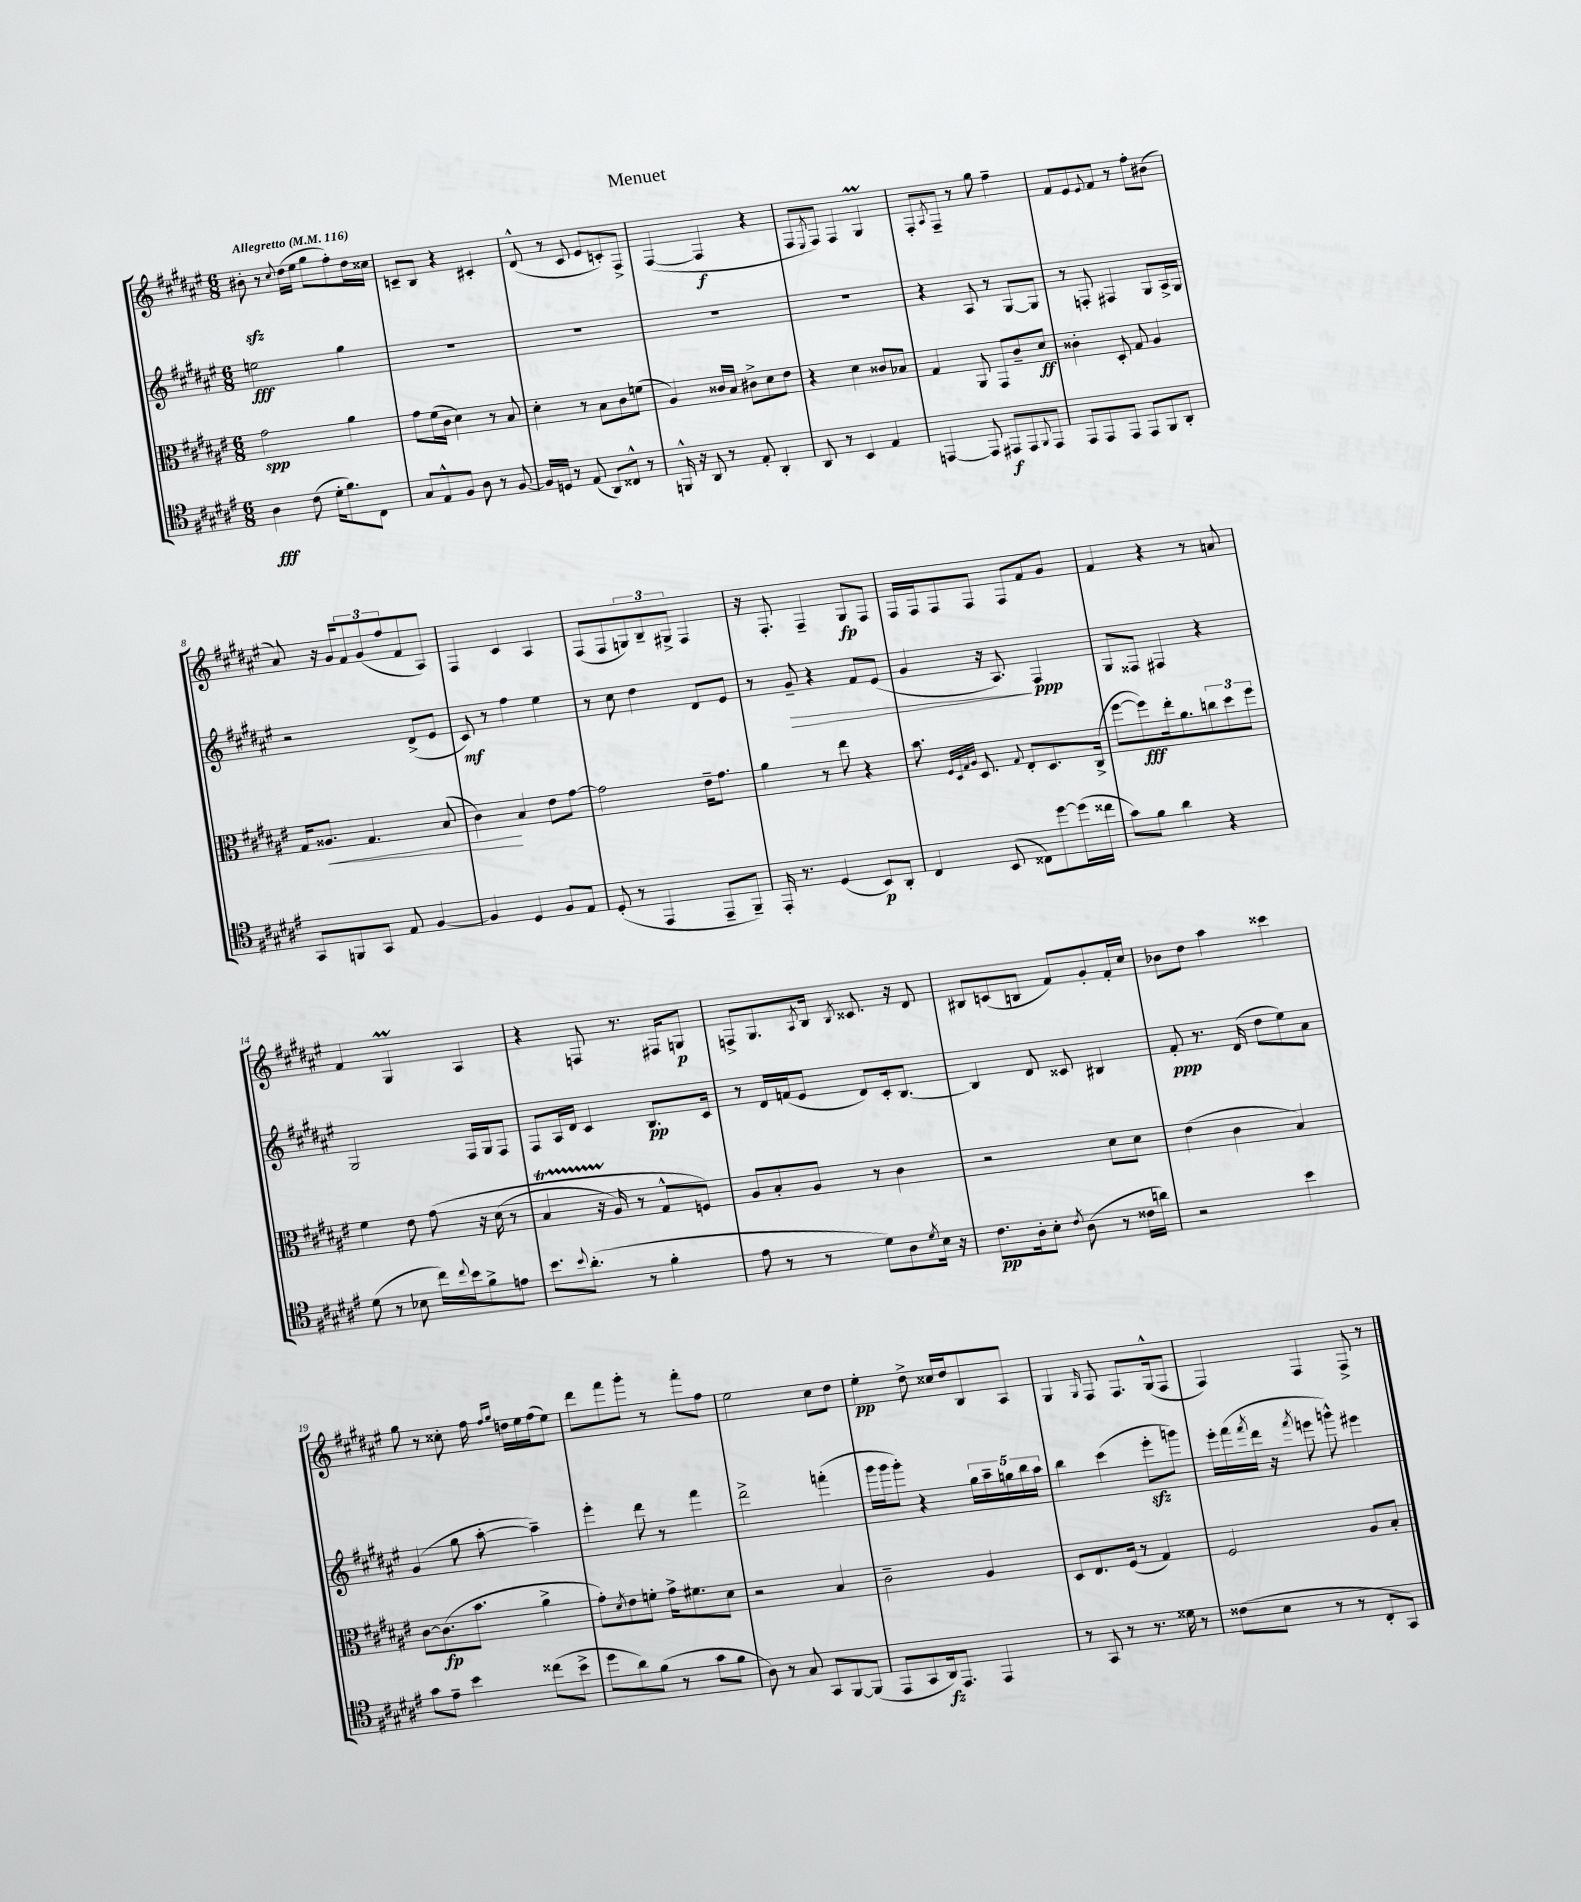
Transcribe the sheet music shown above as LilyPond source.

\header { title = "Menuet" }
<<
\new StaffGroup <<
\new Staff = "s0" {
    \clef treble \key fis \major \numericTimeSignature \time 6/8 \tempo "Allegretto" 4 = 116
    bis'8-.\sfz r8 \appoggiatura { cis''8 } dis''16( eis''16 gis''8 fis''8-.) dis''16 cisis''16 |
    c'8-- b8 r4 cis'4-. |
    dis'8-^( r8 cis'8 eis'8 c'8-.) fis8-> |
    fis4~( fis4\f r4 |
    fis8 \acciaccatura { eis8 } fis8) fis4 gis4\prall |
    fis8-. \acciaccatura { ais8 } fis8-- r8 gis''8 fis''4-- |
    fis'8 eis'8 \appoggiatura { eis'8 } fis'8 r8 fis''8-. bis'8( |
    ais'8) r16 gis'16 \tuplet 3/2 { fis'8 gis'8( fis''8 } fis'8 ais8) |
    fis4 cis'4 ais4 |
    fis8( fis8 \tuplet 3/2 { g8) b8-- gis8-> } fis4 |
    r16 fis8.-. fis4-- gis8\fp fis8 |
    fis16 fis16 fis8 fis8 fis8 fis'8 gis'8 |
    fis'4 r4 r8 a'8 |
    fis'4 gis4\prall ais4 |
    r4 f8 r8. fis16 g8\p |
    f8-> gis8. \acciaccatura { ais8 } b16 \acciaccatura { b8 } cisis'8. r16 dis'8 |
    bis8 c'8( b8 fis'8) gis'8-. fis'16-. cis''16 |
    bes'8 dis''8 ais''4 cisis'''4 |
    gis''8 r8 cisis''8-. fis''16 \grace { fis''16 gis''16 } d''16 eis''16 fis''16( eis''8) |
    dis'''8 fis'''8 gis'''8-. r8 fis'''8-. fis''8 |
    eis''2 cis''8 dis''8 |
    eis''4-.\pp dis''8-> cisis''16 dis''16 b8 ais8 |
    gis4 \grace { gis16 } fis8 fis8. gis16-^( fis8 |
    fis4) fis4 fis8-> r8 \bar "|." |
}
\new Staff = "s1" {
    \clef treble \key fis \major \numericTimeSignature \time 6/8
    e''2\fff gis''4 |
    R2. |
    R2. |
    R2. |
    R2. |
    r4 ais8 r8 gis8~ gis8 |
    r8 f8-. fis4 gis8 ais16-> gis16 |
    r2 dis'8->( eis'8 |
    cis'8\mf) r8 fis''4 eis''4 |
    r8 cis''8 dis''4 dis'8 eis'8 |
    r8 gis'8--\> r4 fis'8 eis'8( |
    gis'4 r16 ais8.\!) fis4\ppp |
    gis8 fisis8 fis4 r4 |
    gis2 fis16 gis16 fis8 |
    fis8 ais16 dis'16 cis'4 b8.\pp cis'16 |
    r8 dis'16 f'16( eis'8 dis'8) cis'16-. b8.~ |
    b4 dis'8 cisis'8 bis4 |
    fis'8-.\ppp r8. dis'16( dis''8 eis''8) ais'8 |
    gis'4( gis''8 ais''8~-. ais''4--) |
    eis'''4-. dis'''8 r8 fis'''4 |
    dis'''2-> f'''4-.( |
    gis'''16 gis'''16 gis'''8-.) r4 \tuplet 5/4 { gis''16 ais''16-- g''16 b''16 ais''16 } |
    b''4 cis'''4( eis'''8-.\sfz g'''8) |
    eis'''16-. fis'''16( \acciaccatura { fis'''8 } dis'''16 r16 \acciaccatura { fis'''8 } e'''8 g'''8-^) eis'''4 \bar "|." |
}
\new Staff = "s2" {
    \clef alto \key fis \major \numericTimeSignature \time 6/8
    gis'2\spp ais'4 |
    gis'8 fis'16( cis'16 dis'4) r8 b8 |
    dis'4-. r8 b8 cis'8 f'8( |
    ais4) cisis'16 b16 cis'8-> dis'8 eis'8 |
    r4 dis'4 cisis'8 bes8 |
    gis4 ais,8 gis,8 cis'8-- dis'8\ff |
    cisis'4-. dis8-. gis8 ais4 |
    gis16 aisis8.\< gis4. b8( |
    cis'4\!) b4 eis'8 gis'8~ |
    gis'2 eis'16-- gis'8. |
    ais'4 r8 eis''8 r4 |
    b'8. \grace { fis32 dis32 gis32 ais32 } dis8. \appoggiatura { gis8 } eis8-. dis8. cis16->( |
    fis''8~ fis''8\fff) eis''16-. ais'8. \tuplet 3/2 { c''8 dis''8 fis''8 } |
    fis'4 eis'8 gis'8\( r16 dis'16( r8 |
    b4\startTrillSpan r16 ais16\stopTrillSpan) r8 gis8-^ f8\) |
    ais8 b8-. ais8 r8 cis'4 |
    r2 dis'8 dis'8 |
    eis'4( cis'4 b4) |
    cis'8~ cis'8.\fp( b'8. ais'4-> |
    gis'8-.) \acciaccatura { dis'8 } eis'8 f'8-. gis'16-> fis'8. dis'8 |
    r2 b4 |
    cis'2-- ais4 |
    dis8 eis8. fis16( r8 gis4) |
    fis2 ais8 b8-. \bar "|." |
}
\new Staff = "s3" {
    \clef tenor \key fis \major \numericTimeSignature \time 6/8
    ais4\fff cis'8( dis'16-. fis'8.) cis8 |
    gis8 eis8-^ fis8 ais8 r8 fis8~ |
    fis16 d16 r8 eis8( ais,8) cisis8-^ r8 |
    f,16-^ r16 ais,8 r8 eis8-. ais,4-. |
    ais,8 r8 b,4 eis4 |
    e,4~ e,8 eis,8\f eis,8 \appoggiatura { fis,8 } eis,8 |
    eis,8 eis,8 eis,8 eis,8 fis,8 ais,8-. |
    gis,8 f,8 gis,8 eis8 fis4~ |
    fis4 dis4 fis8 eis8 |
    dis8-.( r8 eis,4 eis,8-- fis,8--) |
    eis,16-. r8. dis4( b,8\p) ais,8-. |
    cis4 b,8( cisis8) dis''8~ dis''16( cisis''16 |
    gis'8) fis'8 ais'4 r4 |
    dis'8( r8 bes8 cis''16) \appoggiatura { cis''8 } b'16 fis'8-> e'8 |
    b'8. \appoggiatura { b'8 } ais'8.-.( r8 fis'4-. |
    eis'8 r8 r8 dis'8) ais8 \acciaccatura { dis'8 } b16 r16 |
    cis'8.\pp ais16-. b8-. \acciaccatura { cis'8 } ais8( r8 cisis'16 a'16) |
    r2 b'4 |
    gis'8 eis'8-- b'4 cisis''8( b'8-> |
    dis''8 ais'8) fis'8( r8 gis'8 fis'8 |
    ais8) r8 gis8 gis,8 fis,8~ fis,8( |
    eis,8 gis,8 ais,16\fz) eis,8. eis,4 |
    r8 gis,8 r8 r8. disis'16 r8 |
    cisis'8( b8 r8 r8 cis8-. gis,8) \bar "|." |
}
>>
>>
